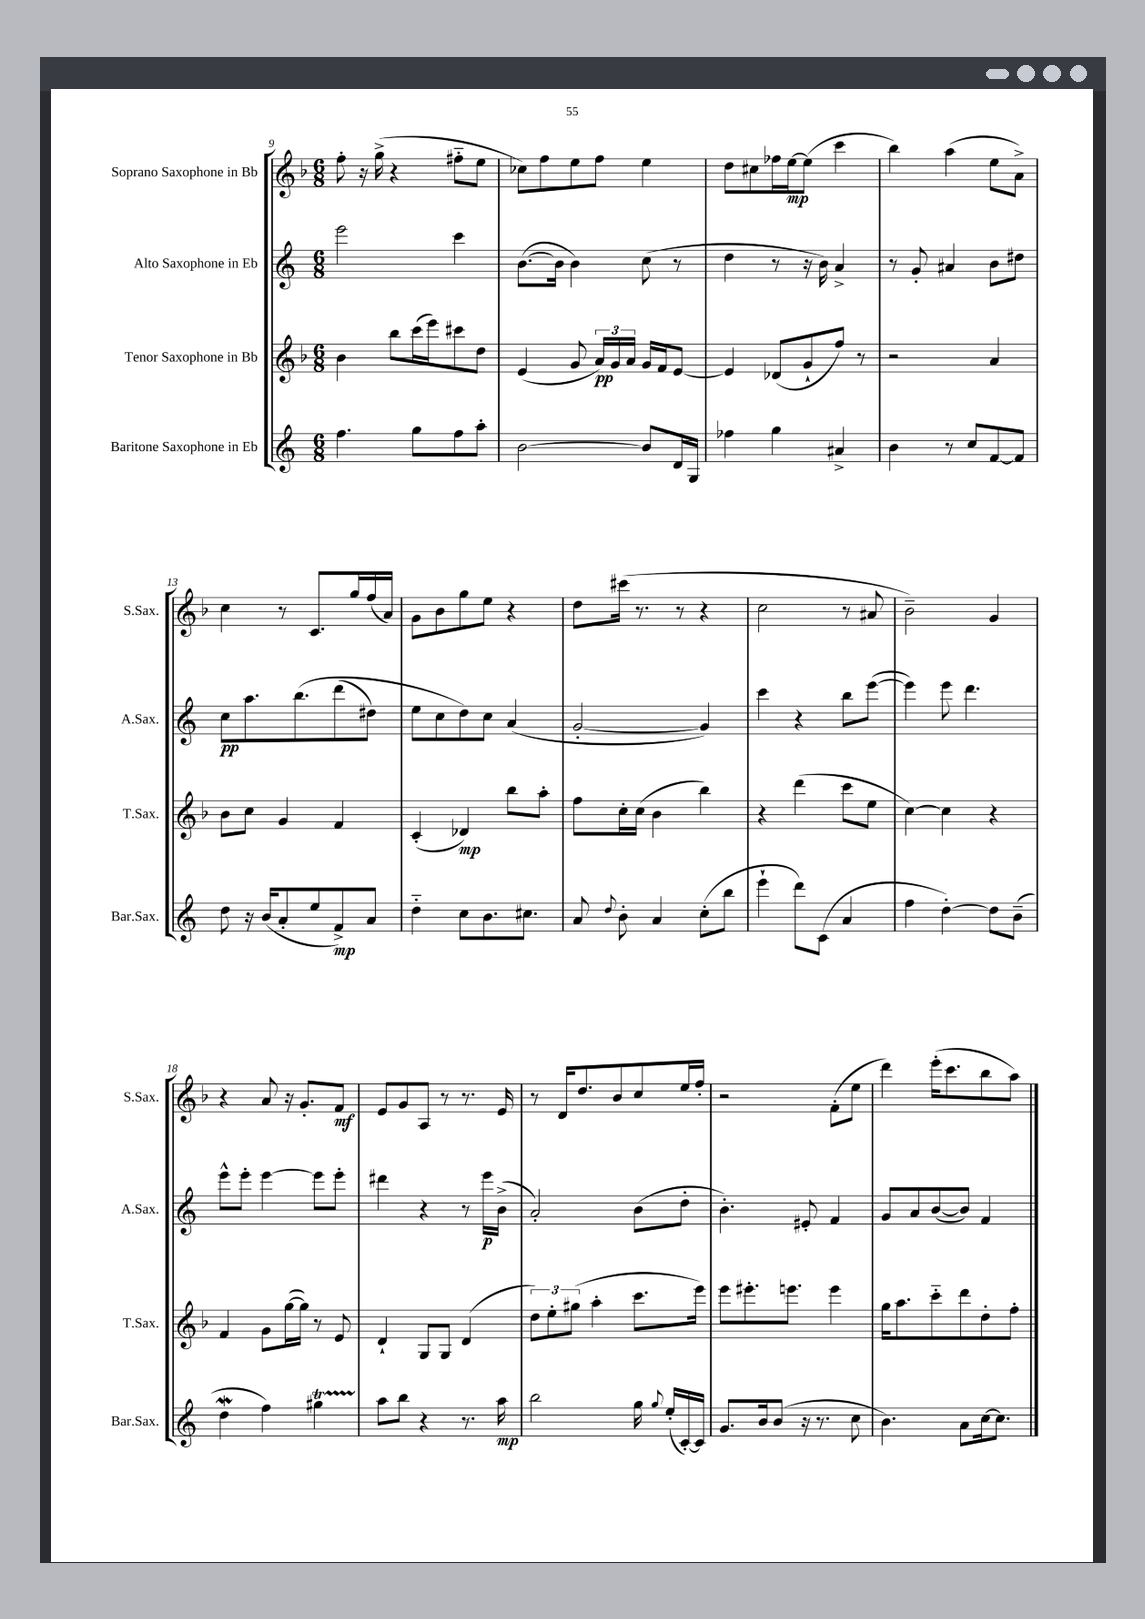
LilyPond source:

<<
\new StaffGroup <<
\new Staff = "s0" \with { instrumentName = "Soprano Saxophone in Bb" shortInstrumentName = "S.Sax." } {
    \clef treble \key f \major \numericTimeSignature \time 6/8
    \autoBeamOff f''8-. r16 g''16->( r4 fis''8[-_ e''8] |
    ces''8[) f''8 e''8 f''8] e''4 |
    d''8[ cis''8 fes''16 e''16~\mp e''8]( c'''4 |
    bes''4) a''4( e''8[ a'8]->) |
    c''4 r8 c'8.[ g''16 f''16( a'16]) |
    g'8[ bes'8 g''8 e''8] r4 |
    d''8[ cis'''16]( r8. r8 r4 |
    c''2 r8 ais'8 |
    bes'2--) g'4 |
    r4 a'8 r16 g'8.[-. f'8]\mf |
    e'8[ g'8 a8] r8 r8. e'16 |
    r8 d'16[ d''8. bes'8 c''8 e''16 f''16]-. |
    r2 f'8[-.( e''8] |
    d'''4) e'''16[-.( c'''8. bes''8 a''8]) \bar "|." |
}
\new Staff = "s1" \with { instrumentName = "Alto Saxophone in Eb" shortInstrumentName = "A.Sax." } {
    \clef treble \key c \major \numericTimeSignature \time 6/8
    \autoBeamOff e'''2 c'''4 |
    b'8.[~( b'16] b'4) c''8( r8 |
    d''4 r8 r16 b'16) a'4-> |
    r8 g'8-. ais'4 b'8[ dis''8] |
    c''8[\pp a''8. b''8.\( d'''8( dis''8]) |
    e''8[ c''8 d''8\) c''8] a'4( |
    g'2~-. g'4) |
    c'''4 r4 b''8[ e'''8]~( |
    e'''4) e'''8 d'''4. |
    e'''8[-^ e'''8]-. e'''4~ e'''8[ e'''8]-. |
    dis'''4 r4 r8 e'''16[\p b'16]->( |
    a'2-.) b'8[( d''8]-. |
    b'4.-.) eis'8-. f'4 |
    g'8[ a'8 b'8~( b'8]) f'4 \bar "|." |
}
\new Staff = "s2" \with { instrumentName = "Tenor Saxophone in Bb" shortInstrumentName = "T.Sax." } {
    \clef treble \key f \major \numericTimeSignature \time 6/8
    \autoBeamOff bes'4 bes''8[ c'''16( e'''16) cis'''8 d''8] |
    e'4( g'8 \tuplet 3/2 { a'16[\pp) g'16 a'16] } g'16[ f'16 e'8]~ |
    e'4 des'8[( g'8-! f''8]) r8 |
    r2 a'4 |
    bes'8[ c''8] g'4 f'4 |
    c'4-.( des'4\mp) bes''8[ a''8]-. |
    f''8[ c''16-. c''16]( bes'4 bes''4) |
    r4 d'''4( c'''8[ e''8] |
    c''4~) c''4 r4 |
    f'4 g'8[ g''16~( g''16]) r8 e'8 |
    d'4-! g8[ g8] d'4( |
    \tuplet 3/2 { d''8[) e''8-. gis''8]( } a''4-. c'''8.[ e'''16]) |
    e'''8[ eis'''8.-. e'''8.] e'''4 |
    g''16[ a''8. c'''8-_ d'''8 d''8-. f''8]-. \bar "|." |
}
\new Staff = "s3" \with { instrumentName = "Baritone Saxophone in Eb" shortInstrumentName = "Bar.Sax." } {
    \clef treble \key c \major \numericTimeSignature \time 6/8
    \autoBeamOff f''4. g''8[ f''8 a''8]-. |
    b'2~ b'8[ d'16 g16] |
    fes''4 g''4 ais'4-> |
    b'4 r8 c''8[ f'8~ f'8] |
    d''8 r16 b'16[( a'8-. e''8 f'8->\mp) a'8] |
    d''4-_ c''8[ b'8. cis''8.] |
    a'8 \appoggiatura { d''8 } b'8-. a'4 c''8[-.( b''8] |
    e'''4-! d'''8[) c'8]( a'4 |
    f''4 d''4~-.) d''8[ b'8]--( |
    d''4\mordent f''4) gis''4\startTrillSpan |
    a''8[\stopTrillSpan b''8] r4 r8. a''16\mp |
    b''2 g''16 \appoggiatura { g''8 } e''16[-.( c'16~-.) c'16] |
    g'8.[ b'16 b'8]( r16 r8. c''8 |
    b'4.) a'8[ c''16~ c''8.] \bar "|." |
}
>>
>>
\layout { \context { \Score currentBarNumber = #9 } }
